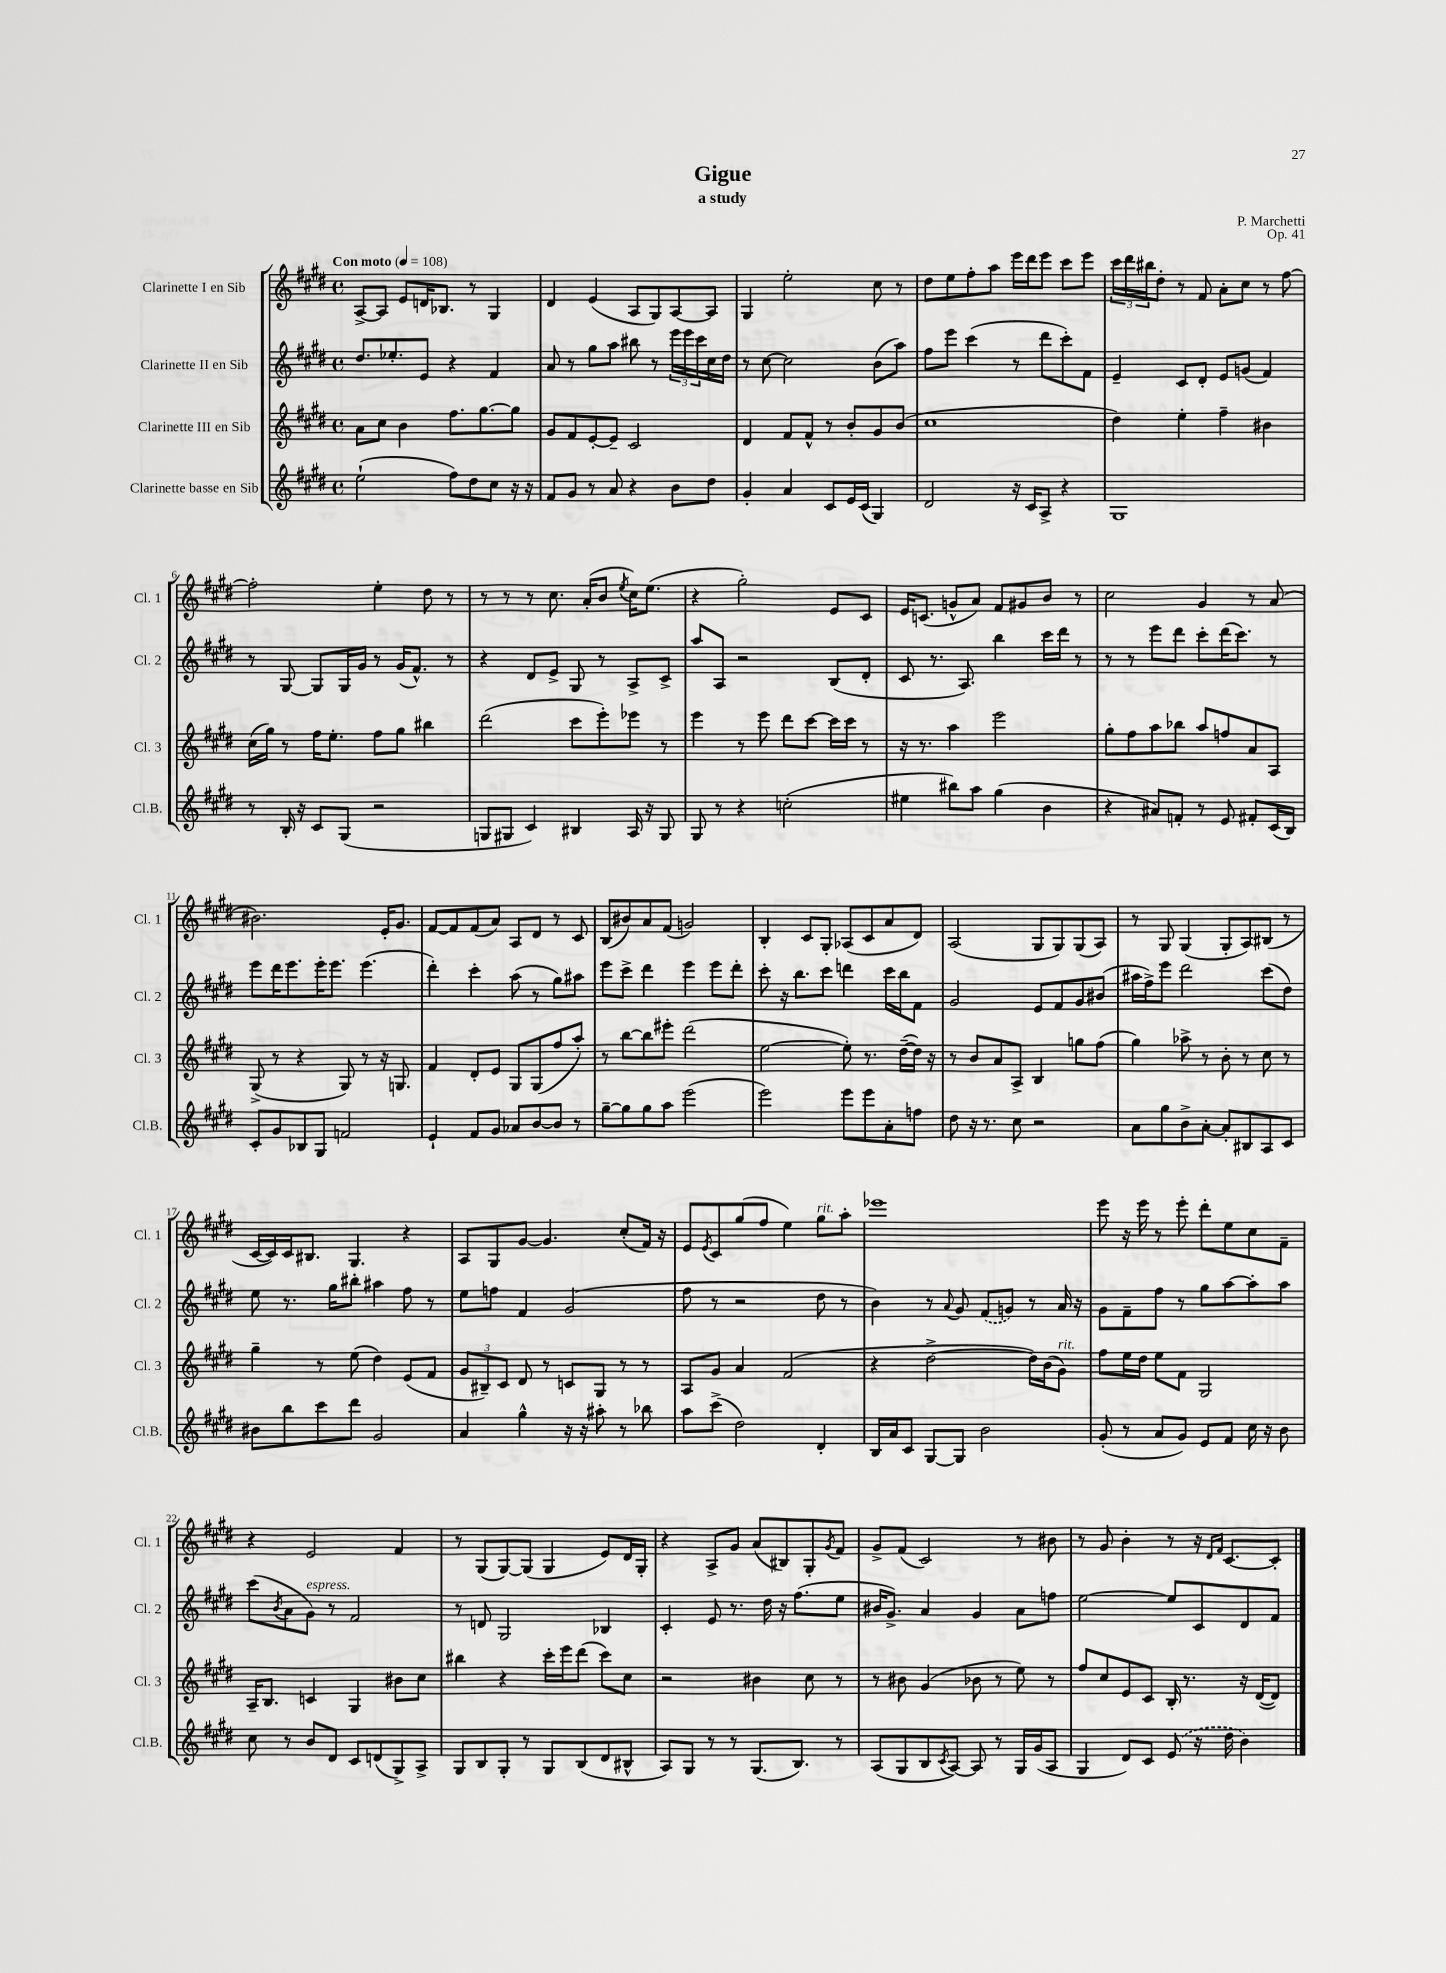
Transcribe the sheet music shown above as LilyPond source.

\header { title = "Gigue" composer = "P. Marchetti" subtitle = "a study" opus = "Op. 41" }
<<
\new StaffGroup <<
\new Staff = "s0" \with { instrumentName = "Clarinette I en Sib" shortInstrumentName = "Cl. 1" } {
    \clef treble \key e \major \defaultTimeSignature \time 4/4 \tempo "Con moto" 4 = 108
    a8~-> a8 e'8 d'16 bes8. r8 gis4 |
    dis'4 e'4( a8 gis8) a8~ a8 |
    gis4 e''2-. cis''8 r8 |
    dis''8 e''8 fis''8-. a''8 e'''16 dis'''16 e'''8 cis'''8 e'''8 |
    \tuplet 3/2 { cis'''16 dis'''16 bis''16 } dis''8-. r8 fis'8 a'8-. cis''8 r8 fis''8~ |
    fis''2-. e''4-. dis''8 r8 |
    r8 r8 r8 cis''8. a'16-.( b'8 \acciaccatura { e''8 } cis''16) e''8.( |
    r4 gis''2-.) e'8 cis'8 |
    e'16 c'8.( g'8-^ a'8) fis'8 gis'8 b'8 r8 |
    cis''2 gis'4 r8 a'8( |
    bis'2.) e'16-. gis'8. |
    fis'8~ fis'8 fis'8( a'8) a8 dis'8 r8 cis'8 |
    b8( bis'8) a'8 fis'8( g'2) |
    b4-. cis'8 gis8-. aes8( cis'8 a'8 dis'8) |
    a2( gis8 gis8) gis8( a8) |
    r8 gis8 gis4( gis8-. a8) bis8( r8 |
    cis'16~ cis'16) cis'16 bis8. gis4. r4 |
    a8 gis8 gis'8~ gis'4. cis''8-.( fis'16) r16 |
    e'8 \acciaccatura { e'8 } cis'8 gis''8( fis''8 e''4) gis''8^\markup { \italic "rit." } a''8-. |
    ees'''1 |
    e'''8 r16 e'''16 r8 e'''8-. dis'''8-. e''8 cis''8 fis'8-- |
    r4 e'2 fis'4 |
    r8 gis8( gis8~) gis8( gis4 e'8) dis'16 gis16-. |
    r4 a8-> gis'8 a'8( bis8) gis8-. \acciaccatura { gis'8 } fis'8 |
    gis'8-> fis'8( cis'2) r8 bis'8 |
    r8 gis'8 b'4-. r8 r16 \grace { dis'16 fis'16 } cis'8.~ cis'8-. \bar "|." |
}
\new Staff = "s1" \with { instrumentName = "Clarinette II en Sib" shortInstrumentName = "Cl. 2" } {
    \clef treble \key e \major \defaultTimeSignature \time 4/4
    dis''8. ees''8.-. e'8 r4 fis'4 |
    a'8 r8 gis''8 a''8 bis''8 r8 \tuplet 3/2 { e'''16 e'''16 cis'''16 } cis''16 dis''16 |
    r8 cis''8~ cis''2 b'8( a''8) |
    fis''8 e'''8 cis'''4( r8 dis'''8 cis'''8-.) fis'8 |
    e'4-- cis'8 dis'8-. e'8 g'8( fis'4) |
    r8 gis8~ gis8 gis16 gis'16 r8 gis'16( fis'8.-^) r8 |
    r4 dis'8 e'8-> gis8 r8 a8-> cis'8-> |
    a''8 a8 r2 b8( dis'8-. |
    cis'8 r8. a8.) b''4 cis'''16 dis'''16 r8 |
    r8 r8 e'''8 dis'''8 cis'''8-. dis'''16( cis'''8.) r8 |
    e'''8 dis'''16 e'''8. e'''16-. e'''8. e'''4.( |
    dis'''4-.) cis'''4-. a''8( r8 gis''8) ais''8 |
    e'''8 cis'''8-> dis'''4 e'''4 e'''8 dis'''8-. |
    cis'''8-. r16 b''8. cis'''8 d'''4 cis'''16 b''16 fis'8 |
    gis'2 e'8 fis'8 gis'8 bis'8( |
    ais''16 fis''16->) e'''8 dis'''2 cis'''8( dis''8) |
    e''8 r8. gis''16 bis''8-. ais''4 fis''8 r8 |
    e''8 f''8 fis'4 gis'2( |
    fis''8 r8 r2 dis''8 r8 |
    b'4) r8 \appoggiatura { a'8 } gis'8 \once \slurDashed fis'8( g'8) r8 a'16 r16 |
    gis'8 fis'8-- fis''8 r8 gis''8 a''8~ a''8-. a''8 |
    cis'''8( \acciaccatura { b'8 } a'8 gis'8^\markup { \italic "espress." }) r8 fis'2 |
    r8 d'8 gis2 bes4 |
    cis'4-. e'8 r8. dis''16 r16 fis''8.( e''8 |
    bis'16 gis'8.->) a'4 gis'4 a'8 f''8 |
    e''2~ e''8 cis'8 dis'8 fis'8 \bar "|." |
}
\new Staff = "s2" \with { instrumentName = "Clarinette III en Sib" shortInstrumentName = "Cl. 3" } {
    \clef treble \key e \major \defaultTimeSignature \time 4/4
    a'8 cis''8 b'4 fis''8. gis''8.~ gis''8 |
    gis'8 fis'8 e'8~-. e'8-- cis'2 |
    dis'4 fis'8 fis'8-^ r8 b'8-. gis'8 b'8( |
    cis''1 |
    dis''4) e''4-. fis''4-- bis'4 |
    cis''16( gis''16) r8 fis''16 e''8.-. fis''8 gis''8 bis''4 |
    dis'''2( cis'''8 e'''8-.) ees'''8 r8 |
    e'''4 r8 e'''8 dis'''8 cis'''8~ cis'''16 cis'''16 r8 |
    r16 r8. a''4 e'''2 |
    gis''8-. fis''8 a''8 bes''8 a''8 f''8 a'8 a8 |
    gis8->( r8 r4 gis8) r8 r16 g8. |
    fis'4 dis'8-. e'8 gis8 gis8( fis''8 a''8-.) |
    r8 b''8~ b''8 eis'''8-. dis'''2( |
    e''2~ e''8-.) r8. dis''16~--( dis''16) r16 |
    r8 b'8 a'8 a8-> b4 g''8 fis''8( |
    gis''4) aes''8-> r8 b'8-. r8 cis''8 r8 |
    gis''4-- r8 e''8( dis''4) e'8( fis'8 |
    \tuplet 3/2 { gis'8 bis8--) cis'8 } dis'8 r8 c'8 gis8 r8 r8 |
    a8 gis'8 a'4 fis'2( |
    r4 dis''2~-> dis''16) b'16( gis'8^\markup { \italic "rit." }) |
    fis''8 e''16 dis''16 e''8 fis'8 gis2 |
    a16-- b8. c'4 gis4 bis'8 cis''8 |
    bis''4 r4 cis'''16-. e'''16 dis'''8( cis'''8) cis''8 |
    r2 bis'4 cis''8 r8 |
    r8 bis'8 gis'4( bes'8 r8 e''8) r8 |
    fis''8 cis''8 e'8 cis'8 b16-. r8. r16 dis'16~( dis'8) \bar "|." |
}
\new Staff = "s3" \with { instrumentName = "Clarinette basse en Sib" shortInstrumentName = "Cl.B." } {
    \clef treble \key e \major \defaultTimeSignature \time 4/4
    e''2-!( fis''8) dis''8 cis''8 r16 r16 |
    fis'8 gis'8 r8 a'8 r4 b'8 dis''8 |
    gis'4-. a'4 cis'8 e'16 cis'16( gis4) |
    dis'2 r16 cis'16 a8-> r4 |
    gis1 |
    r8 b16-. r16 cis'8 gis8( r2 |
    g8 gis8 cis'4) bis4 a16 r16 gis8 |
    gis8 r8 r4 c''2-.( |
    eis''4 bis''8) a''8 gis''4( b'4 |
    r4 ais'8) f'8-. r8 e'8 fis'8-. cis'16( b16) |
    cis'8-. gis'8 bes8 gis8 f'2 |
    e'4-! fis'8 gis'8 aes'8 b'8~ b'8 r8 |
    gis''8~-- gis''8 gis''8 a''8 e'''2( |
    e'''2) e'''8 e'''8 a'8-. f''8 |
    dis''8 r16 r8. cis''8 r2 |
    a'8 gis''8 b'8-> a'8~-. a'8-. bis8 a8 cis'8 |
    bis'8 b''8 cis'''8 dis'''8 gis'2 |
    a'4 gis''4-^ r16 r16 ais''8-. r8 bes''8 |
    a''8 cis'''8->( dis''2) dis'4-. |
    b16 a'16 cis'8 gis8~ gis8 b'2 |
    gis'8-.( r8 a'8 gis'8) e'8 fis'8 cis''16 r16 b'8 |
    cis''8 r8 b'8 dis'8 cis'8 d'8( gis8->) a8-> |
    gis8 b8 gis8-. r8 gis8 b8( dis'8 bis8-^ |
    a8) gis8 r8 r8 gis8.( b8.) r8 |
    a8( gis8 b8 \acciaccatura { cis'8 } a8~) a8 r8 gis16 gis'16( a8 |
    gis4 dis'8) cis'8 \once \slurDashed e'8( r16 dis''16 b'4) \bar "|." |
}
>>
>>
